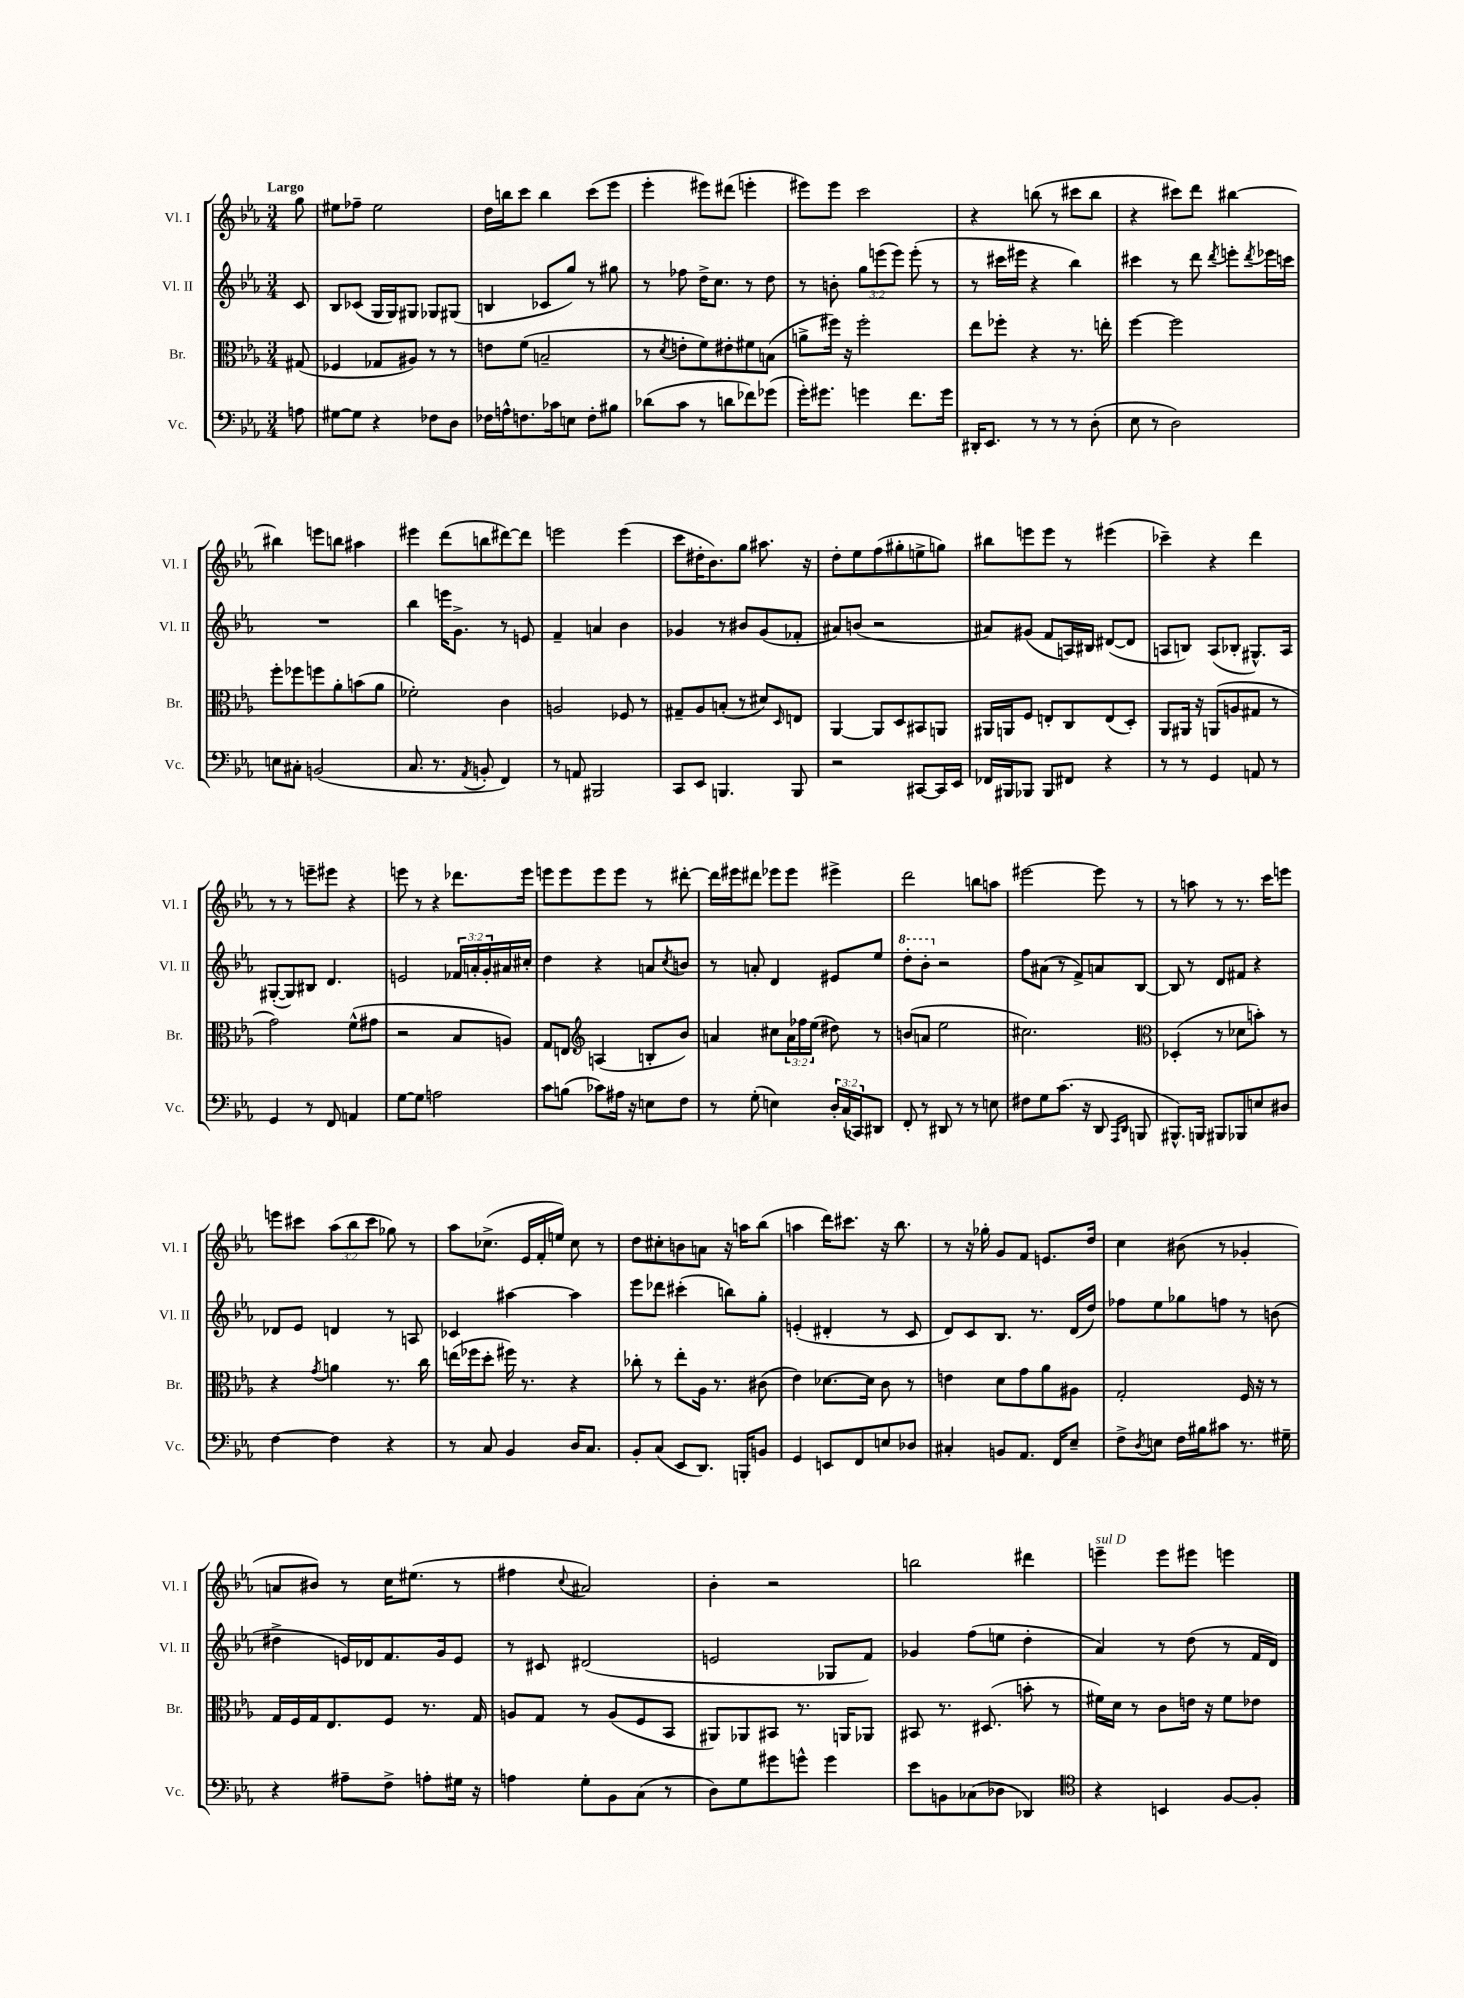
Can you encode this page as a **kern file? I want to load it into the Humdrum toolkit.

**kern	**kern	**kern	**kern
*staff4	*staff3	*staff2	*staff1
*clefF4	*clefC3	*clefG2	*clefG2
*k[b-e-a-]	*k[b-e-a-]	*k[b-e-a-]	*k[b-e-a-]
*M3/4	*M3/4	*M3/4	*M3/4
8A	(8G#	8c	8gg
=	=	=	=
[8G#	4F-	8B-	8ee#
8G#]	.	(8c-	8ff-~
4r	8G-	16G	2ee#
.	.	16G)	.
.	8A#)	8G#	.
8F-	8r	8G-	.
8D	8r	(8G#	.
=	=	=	=
16F-	8e	4B	16dd
16A^^	.	.	16bb
8.F	(8f	.	8ccc
.	2B~	8c-	4bb
16c-	.	.	.
8E	.	8gg)	.
8F'	.	8r	(8ccc
8B#	.	8gg#	8eee-
=	=	=	=
(8d-	8r	8r	4eee-'
.	8qd	.	.
8c	8e'	8ff-	.
8r	8f)	16dd^	8eee#)
.	.	8.cc	.
8d	8e#'	.	(8ddd#
8f-)	8f#	8r	4eee'
(8g-	(8B	8dd	.
=	=	=	=
16g')	8a^	8r	8eee#)
8.g#	.	.	.
.	16ff#)	8b'	8eee#
.	16r	.	.
4g	2ff#'	12gg	2ccc
.	.	(12eee	.
.	.	12eee)	.
8.f	.	(8eee'	.
.	.	8r	.
16g	.	.	.
=	=	=	=
16DD#'	8ee-	8r	4r
8.EE-	.	.	.
.	8ff-'	16ccc#	.
.	.	16eee#	.
8r	4r	4r	(8bb
8r	.	.	8r
8r	8.r	4bb-)	8ccc#
(8D'	.	.	8bb
.	16ee'	.	.
=	=	=	=
8E-	[4ff	4ccc#	4r
8r	.	.	.
2D)	2ff]	8r	8ccc#)
.	.	8ddd	8ddd
.	.	8qddd	.
.	.	8eee'	[4bb#
.	.	8qddd	.
.	.	16eee-	.
.	.	16ccc	.
=	=	=	=
8E	8ff'	2.r	4bb#]
8C#'	8ff-	.	.
(2BB	8ff	.	8eee
.	8a-'	.	8bb
.	(8b	.	4aa#
.	8a-	.	.
=	=	=	=
8.C	2f-')	4bb-	4eee#
8.r	.	.	.
.	.	16eee	(8ddd
.	.	8.g^	.
8qAA-	.	.	.
8BB'	.	.	8bb
4FF)	4c	8r	[8ddd#)
.	.	8e	8ddd#]
=	=	=	=
8r	2A	4f~	2eee
8AA	.	.	.
2BBB#	.	4a	.
.	8F-	4b-	(4eee
.	8r	.	.
=	=	=	=
8CC	8G#~	4g-	8ccc
8EE-	8A-	.	16dd#'
.	.	.	8.b-)
4.BBB	(8B'	8r	.
.	8r	8b#	8gg
.	8d#)	(8g-	8.aa#
.	16qqD	.	.
8BBB	8E	8f-'	.
.	.	.	16r
=	=	=	=
2r	[4AA-	8a#)	8dd'
.	.	(8b	8ee-
.	8AA-]	2r	(8ff
.	8D	.	8gg#'
[8CC#	8BB#	.	8ee^
16CC#]	8AA	.	8gg)
16EE-	.	.	.
=	=	=	=
16FF-	16AA#	8a#)	8bb#
16BBB#	16AA	.	.
8BBB-	8F	(8g#	8eee
8BBB-	8E'	8f	8eee
8FF#	8C	16A)	8r
.	.	16B#	.
4r	(8E	([8d#	(4eee#
.	8D')	8d#]	.
=	=	=	=
8r	8AA-	8A	4ccc-~)
8r	16AA#	8B)	.
.	16r	.	.
4GG	(8AA	(8A	4r
.	8A	8B-'	.
8AA	8G#	8.G#^^)	4ddd
8r	8r	.	.
.	.	16A	.
=	=	=	=
4GG	2g)	([8G#'	8r
.	.	8G#])	8r
8r	.	8B#	8eee~
8FF	.	4.d	8eee#
4AA	(8f^^	.	4r
.	8g#	.	.
=	=	=	=
[8G	2r	2e	8eee
8G]	.	.	8r
2A	.	.	4r
.	8B-	24f-	8.ddd-
.	.	24a'	.
.	.	24g'	.
.	8A)	16a#	.
.	.	16cc#'	16eee
=	=	=	=
8c	8G	4dd	8eee
(8B	8E	.	8eee
*	*clefG2	*	*
8c-)	(4A	4r	8eee
16A#	.	.	8eee
16r	.	.	.
8E	8B'	8a	8r
.	.	8qcc	.
8F	8b-)	8b	[8ddd#'
=	=	=	=
8r	4a	8r	16ddd#]
.	.	.	16eee#
(8G'	.	8a'	8ddd#
4E)	8cc#	4d	8eee-
.	24a	.	8eee-
.	24ff-	.	.
.	(24ee-	.	.
24D'	8dd#)	8e#	4eee#^
(24C	.	.	.
24CC-)	.	.	.
8DD#	8r	8ee-	.
=	=	=	=
8FF'	(8b	8ddd'	2ddd
8r	8a	8bb-'	.
8DD#	2ee-	2r	.
8r	.	.	.
8r	.	.	8bb
8E	.	.	8aa
=	=	=	=
8F#	2.cc#)	8ff	[2eee#
8G	.	(8a#	.
(8.c	.	8r	.
.	.	8f^)	.
16r	.	.	.
8DD	.	8a	8eee#]
16qqAAA-	.	.	.
16qqDD	.	.	.
8BBB	.	[8B-	8r
=	=	=	=
*	*clefC3	*	*
8.BBB#^^)	(4D-'	8B-]	8r
.	.	8r	8aa
16BBB	.	.	.
8BBB#	8r	8d	8r
8BBB-	8d-	8f#	8.r
8E	8b')	4r	.
.	.	.	16ccc
8D#	8r	.	8eee
=	=	=	=
[4F	4r	8d-	8eee
.	.	8e-	8ccc#
.	8qg	.	.
4F]	4a	4d	(12aa-
.	.	.	12bb-
.	.	.	12ccc#
4r	8.r	8r	8gg-)
.	.	8A	8r
.	16cc	.	.
=	=	=	=
8r	(16ee	4c-	8aa-
.	16ff-	.	.
8C	8dd'	.	(8.cc-^
4BB-	16ff#)	[4aa#	.
.	8.r	.	16e-
.	.	.	16f'
.	.	.	16ee)
16D	4r	4aa#]	8cc-
8.C	.	.	.
.	.	.	8r
=	=	=	=
8BB-'	8cc-'	8eee-	8dd
(8C	8r	8ddd-	8cc#'
8EE-	8ee-'	(4ccc#'	8b
8.DD)	16A-	.	8a
.	8.r	.	.
.	.	8bb)	16r
16BBB'	.	.	16aa
8BB	(8c#	8gg'	(8bb-
=	=	=	=
4GG	4e-)	(4e'	4aa
8EE	[8.d-	4d#'	16ddd)
.	.	.	8.ccc#
8FF	.	.	.
.	16d-]	.	.
8E	8c	8r	16r
.	.	.	8.bb-
8D-	8r	8c	.
=	=	=	=
4C#'	4e	8d)	8r
.	.	8c	16r
.	.	.	16gg-'
8BB	8d	8.B-	8g
8.AA-	8g	.	8f
.	.	8.r	.
.	8a-	.	8.e
16FF	.	.	.
8E-~	8A#	(16d	.
.	.	16dd)	16dd
=	=	=	=
8F^	2G'	8ff-	4cc
8qD	.	.	.
8E	.	8ee-	.
16F	.	8gg-	(8b#
16B#	.	.	.
8c#	.	8ff	8r
8.r	16F	8r	4g-'
.	16r	.	.
.	8r	(8b	.
16G#~	.	.	.
=	=	=	=
4r	16G	4dd#^	8a
.	16F	.	.
.	16G	.	8b#)
.	8.E-	.	.
8A#~	.	16e)	8r
.	.	16d-	.
8F^	8F	8.f	16cc
.	.	.	(8.ee#
8A'	8.r	.	.
.	.	16g	.
16G#	.	8e	8r
16r	16G	.	.
=	=	=	=
4A	8A	8r	4ff#
.	8G	8c#	.
.	.	.	8qqcc
8G'	8r	(2d#	2a#)
8BB-	(8A	.	.
(8C	8F	.	.
8r	8BB-	.	.
=	=	=	=
8D)	8AA#)	2e	4b-'
8G	8AA-	.	.
8g#	8BB#	.	2r
8g^^	8.r	.	.
4g	.	8G-	.
.	16AA	.	.
.	8AA-	8f)	.
=	=	=	=
8e-	8BB#	4g-	2bb
8BB	8.r	.	.
(8C-	.	(8ff	.
.	(8.D#	.	.
8D-	.	8ee	.
4DD-)	8b'	4dd'	4ddd#
.	8r	.	.
=	=	=	=
*clefC4	*	*	*
4r	16f#)	4a-)	4eee~
.	16d	.	.
.	8r	.	.
4BB	8c	8r	8eee
.	16e	(8dd	8eee#
.	16r	.	.
[8F	8f#	8r	4eee
8F']	8e-	16f	.
.	.	16d)	.
==	==	==	==
*-	*-	*-	*-
